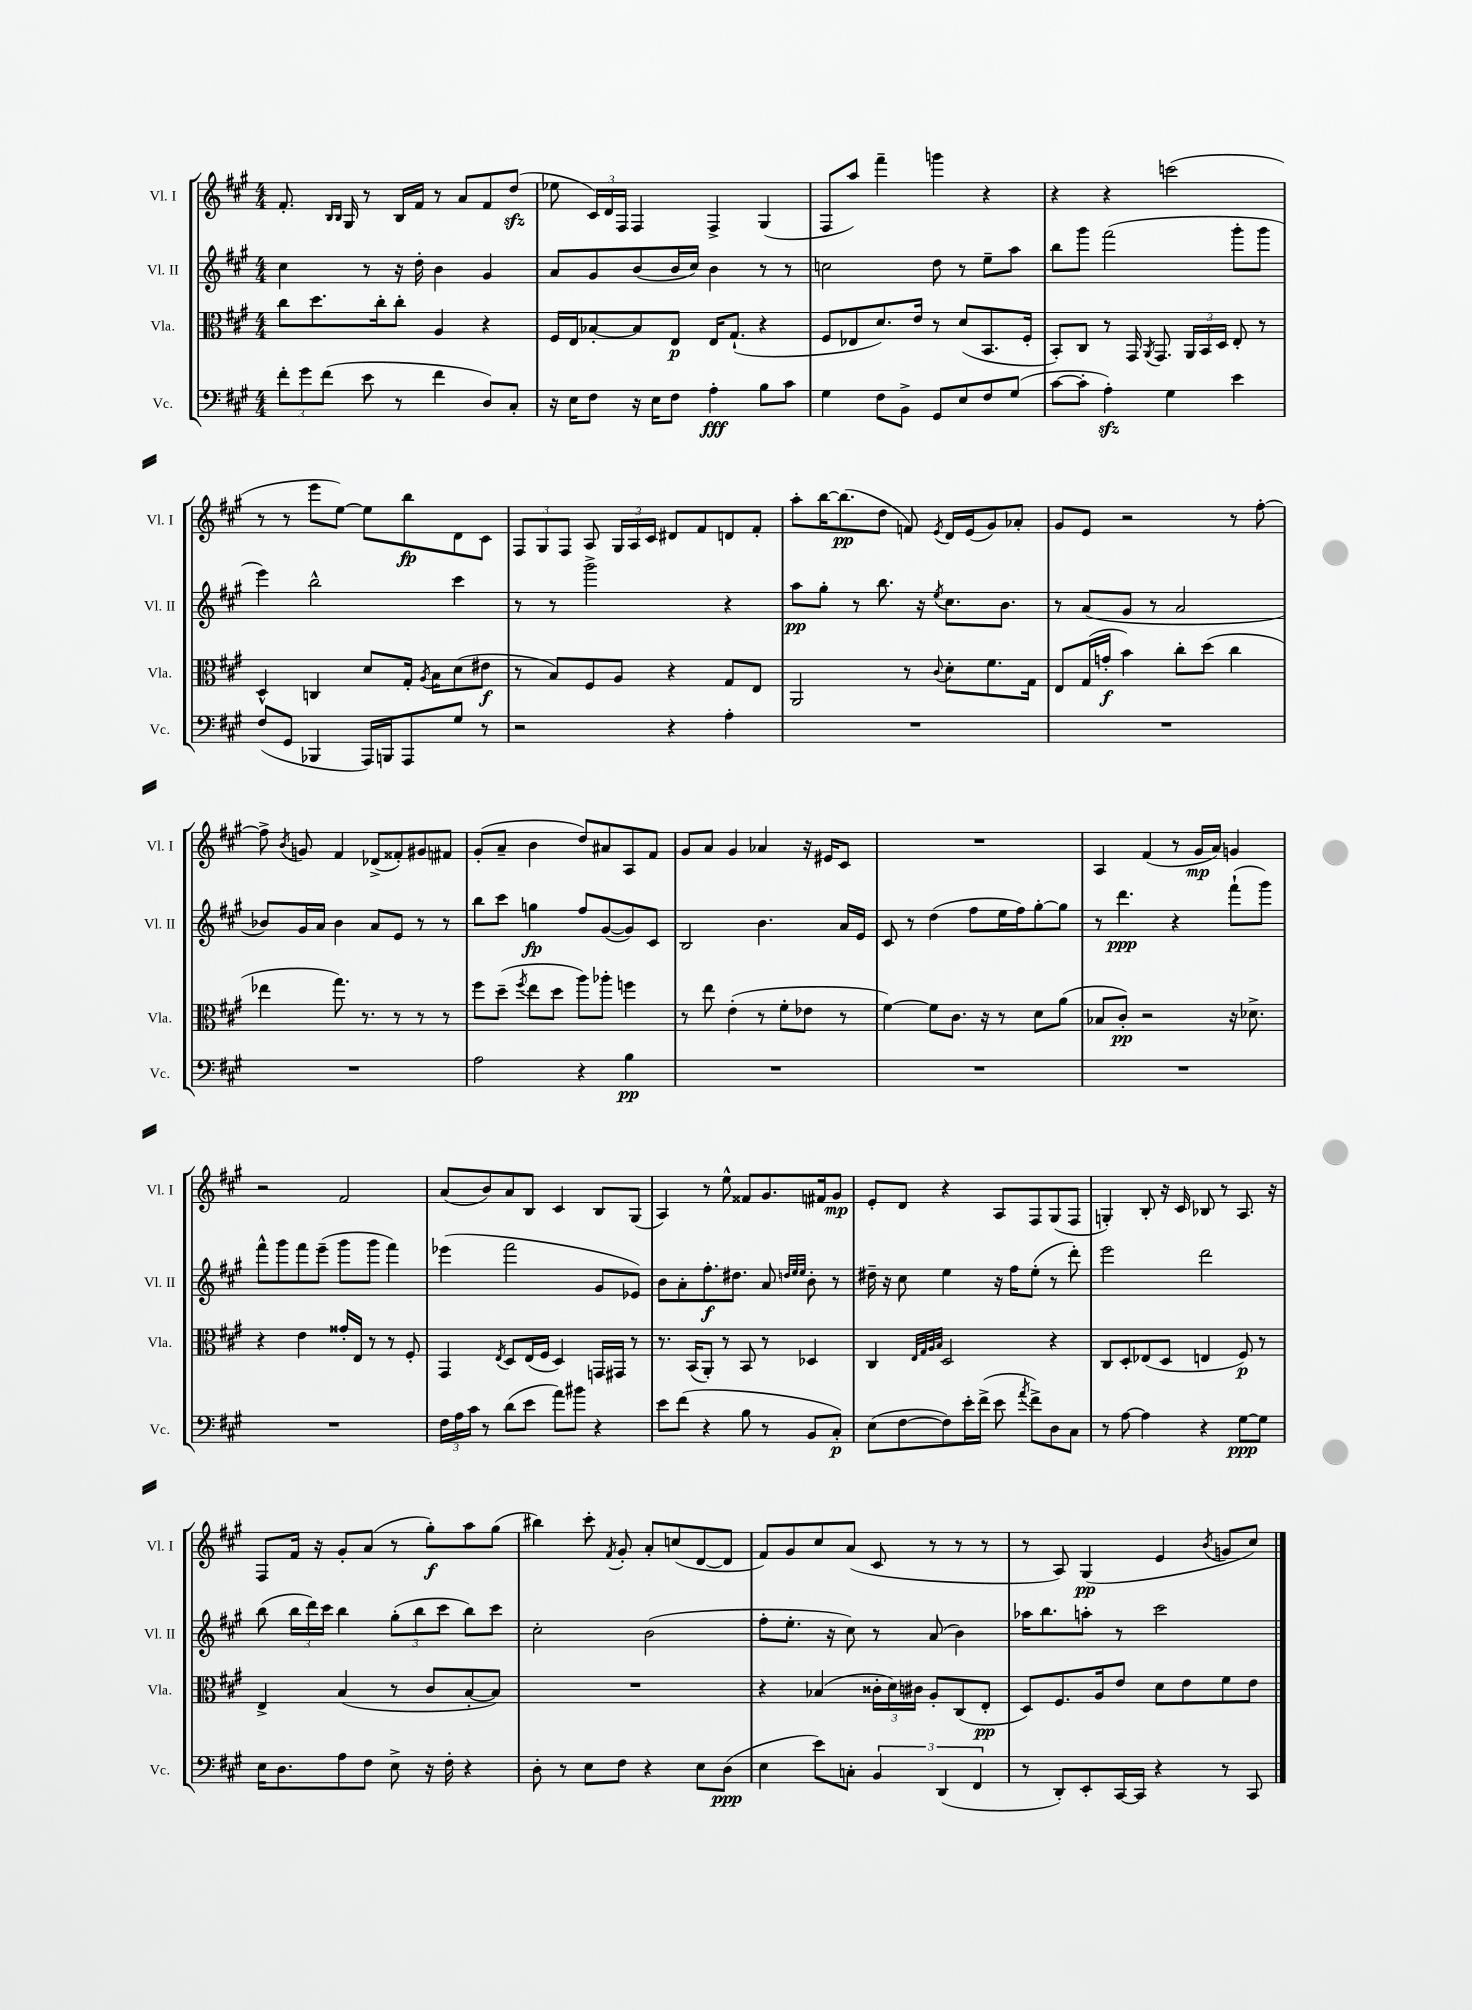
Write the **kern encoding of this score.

**kern	**dynam	**kern	**dynam	**kern	**dynam	**kern	**dynam
*part4	*part4	*part3	*part3	*part2	*part2	*part1	*part1
*staff4	*staff4	*staff3	*staff3	*staff2	*staff2	*staff1	*staff1
*I"Vc.	*	*I"Vla.	*	*I"Vl. II	*	*I"Vl. I	*
*I'Vc.	*	*I'Vla.	*	*I'Vl. II	*	*I'Vl. I	*
*clefF4	*	*clefC3	*	*clefG2	*	*clefG2	*
*k[f#c#g#]	*	*k[f#c#g#]	*	*k[f#c#g#]	*	*k[f#c#g#]	*
*M4/4	*	*M4/4	*	*M4/4	*	*M4/4	*
=105	=105	=105	=105	=105	=105	=105	=105
12f#'\L	.	8cc#\L	.	4cc#\	.	8.f#'/	.
12g#\	.	.	.	.	.	.	.
.	.	8.dd\	.	.	.	.	.
(12f#\J	.	.	.	.	.	.	.
.	.	.	.	.	.	16qqB/LL	.
.	.	.	.	.	.	16qqB/JJ	.
.	.	.	.	.	.	16G#/	.
8e\	.	.	.	8r	.	8r	.
.	.	16cc#'\k	.	.	.	.	.
8r	.	8cc#'\J	.	16r	.	16B/LL	.
.	.	.	.	16dd'\	.	16f#/JJ	.
4f#\	.	4A/	.	4b\	.	8r	.
.	.	.	.	.	.	8a/L	.
8D/L)	.	4r	.	4g#/	.	8f#/	.
8C#'/J	.	.	.	.	.	(8ddzz/J	.
=106	=106	=106	=106	=106	=106	=106	=106
16r	.	16F#/LL	.	8a/L	.	8ee-X\	.
16E\KL	.	16E/J	.	.	.	.	.
8F#\J	.	[8B-X'/	.	8g#/	.	24c#/LL)	.
.	.	.	.	.	.	24d/	.
.	.	.	.	.	.	24F#/JJ	.
16r	.	8B-/]	.	(8b/	.	4F#/	.
16E\KL	.	.	.	.	.	.	.
8F#\J	.	8E/J	p	16b/L	.	.	.
.	.	.	.	16cc#/JJ)	.	.	.
4A'\	fff	16E/KL	.	4b\	.	4F#^/	.
.	.	(8.G#`/J	.	.	.	.	.
8B\L	.	4r	.	8r	.	(4G#/	.
8c#\J	.	.	.	8r	.	.	.
=107	=107	=107	=107	=107	=107	=107	=107
4G#\	.	8F#/L	.	2ccn\	.	8F#/L	.
.	.	8E-X/	.	.	.	8aa/J)	.
8F#\L	.	8.d/)	.	.	.	4fff#~\	.
8BB^\J	.	.	.	.	.	.	.
.	.	16e/Jk	.	.	.	.	.
8GG#/L	.	8r	.	8dd\	.	4gggn\	.
8E/	.	(8d/L	.	8r	.	.	.
8F#/	.	8.BB/	.	8ee~\L	.	4r	.
(8G#/J	.	.	.	8aa\J	.	.	.
.	.	16F#'/Jk	.	.	.	.	.
=108	=108	=108	=108	=108	=108	=108	=108
[8c#\L	.	8BB'/L)	.	8bb\L	.	4r	.
8c#'\J]	.	8C#/J	.	8ggg#\J	.	.	.
4Azz'\)	.	8r	.	(2fff#\	.	4r	.
.	.	16GG#/	.	.	.	.	.
.	.	8qAA/	.	.	.	.	.
.	.	8.GG#/	.	.	.	.	.
4G#\	.	.	.	.	.	(2cccn\	.
.	.	24AA/LL	.	.	.	.	.
.	.	24BB/	.	.	.	.	.
.	.	24D/JJ	.	.	.	.	.
4e\	.	8E'/	.	8ggg#'\L	.	.	.
.	.	8r	.	8ggg#\J	.	.	.
!!LO:LB:g=z
=109	=109	=109	=109	=109	=109	=109	=109
(8F#/L	.	4D^^/	.	4eee\)	.	8r	.
8GG#/J	.	.	.	.	.	8r	.
4BBB-X/	.	4Cn/	.	2bb^^\	.	8eee\L	.
.	.	.	.	.	.	[8ee\J)	.
16AAA/LL)	.	8d/L	.	.	.	8ee\L]	.
16BBBn/J	.	.	.	.	.	.	.
8AAA/	.	16G#'/Jk	.	.	.	8bb\	fp
.	.	8qA/	.	.	.	.	.
.	.	16B\KL	.	.	.	.	.
8G#/J	.	(8d\	.	4ccc#\	.	8d\	.
8r	.	8e#X\J	f	.	.	8c#\J	.
=110	=110	=110	=110	=110	=110	=110	=110
2r	.	8r	.	8r	.	12F#/L	.
.	.	.	.	.	.	12G#/	.
.	.	8B/L)	.	8r	.	.	.
.	.	.	.	.	.	12F#/J	.
.	.	8F#/	.	2ggg#^\	.	8A/	.
.	.	8A/J	.	.	.	24G#/LL	.
.	.	.	.	.	.	24A/	.
.	.	.	.	.	.	24c#/JJ	.
4r	.	4r	.	.	.	8d#X/L	.
.	.	.	.	.	.	8f#/	.
4A'\	.	8G#/L	.	4r	.	8dn/	.
.	.	8E/J	.	.	.	8f#'/J	.
=111	=111	=111	=111	=111	=111	=111	=111
1r	.	2AA/	.	8aa\L	pp	8aa'\L	.
.	.	.	.	8gg#'\J	.	[16bb\K	.
.	.	.	.	.	.	(8.bb\]	pp
.	.	.	.	8r	.	.	.
.	.	.	.	8.bb\	.	8dd\J	.
.	.	8r	.	.	.	8fn/)	.
.	.	.	.	16r	.	.	.
.	.	8qqc#/	.	8qee/	.	8qe/	.
.	.	8d'\L	.	8.cc#\L	.	16d/LL	.
.	.	.	.	.	.	(16e/J	.
.	.	8.f#\	.	.	.	8g#/)	.
.	.	.	.	8.b\J	.	.	.
.	.	.	.	.	.	8a-X'/J	.
.	.	16G#\Jk	.	.	.	.	.
=112	=112	=112	=112	=112	=112	=112	=112
1r	.	8E/L	.	8r	.	8g#/L	.
.	.	(16G#/L	.	(8a/L	.	8e/J	.
.	.	16gn'/JJ	f	.	.	.	.
.	.	4b\)	.	8g#/J	.	2r	.
.	.	.	.	8r	.	.	.
.	.	8cc#'\L	.	2a/	.	.	.
.	.	(8dd\J	.	.	.	.	.
.	.	4cc#\	.	.	.	8r	.
.	.	.	.	.	.	[8ff#'\	.
!!LO:LB:g=z
=113	=113	=113	=113	=113	=113	=113	=113
1r	.	4ee-X\	.	8b-X/L)	.	8ff#^\]	.
.	.	.	.	.	.	8qb/	.
.	.	.	.	16g#/L	.	8gn/	.
.	.	.	.	16a/JJ	.	.	.
.	.	8.gg#\)	.	4b-\	.	4f#/	.
.	.	8.r	.	.	.	.	.
.	.	.	.	8a/L	.	(8d-X^/L	.
.	.	8r	.	8e/J	.	8f##X'/)	.
.	.	8r	.	8r	.	8g#X/	.
.	.	8r	.	8r	.	8f#X/J	.
=114	=114	=114	=114	=114	=114	=114	=114
2A\	.	8ff#\L	.	8bb\L	.	(8g#'/L	.
.	.	(8dd~\J	.	8ccc#\J	.	8a~/J	.
.	.	8qff#/	.	.	.	.	.
.	.	8ee\L	.	4ggn\	fp	4b\	.
.	.	8dd\J	.	.	.	.	.
4r	.	8aa\L)	.	8ff#/L	.	8dd/L)	.
.	.	8aa-X'\J	.	([8g#/	.	8a#X/	.
4B\	pp	4ffn\	.	8g#/])	.	8A/	.
.	.	.	.	8c#/J	.	8f#/J	.
=115	=115	=115	=115	=115	=115	=115	=115
1r	.	8r	.	2B/	.	8g#/L	.
.	.	8ee\	.	.	.	8a/J	.
.	.	(4e'\	.	.	.	4g#/	.
.	.	8r	.	4.b\	.	4a-X/	.
.	.	8f#'\L	.	.	.	.	.
.	.	8e-X\J	.	.	.	16r	.
.	.	.	.	.	.	16e#X/KL	.
.	.	8r	.	16a/LL	.	8c#/J	.
.	.	.	.	16e/JJ	.	.	.
=116	=116	=116	=116	=116	=116	=116	=116
1r	.	[4f#\)	.	8c#/	.	1r	.
.	.	.	.	8r	.	.	.
.	.	8f#\L]	.	(4dd\	.	.	.
.	.	8.c#\J	.	.	.	.	.
.	.	.	.	8ff#\L	.	.	.
.	.	16r	.	.	.	.	.
.	.	8r	.	16ee\L	.	.	.
.	.	.	.	16ff#\J)	.	.	.
.	.	8d\L	.	[8gg#'\	.	.	.
.	.	(8a\J	.	8gg#\J]	.	.	.
=117	=117	=117	=117	=117	=117	=117	=117
1r	.	8B-X/L	.	8r	.	4A/	.
.	.	8c#'/J)	pp	4.ddd\	ppp	.	.
.	.	2r	.	.	.	(4f#/	.
.	.	.	.	4r	.	8r	.
.	.	.	.	.	.	16g#/LL	mp
.	.	.	.	.	.	16a/JJ)	.
.	.	16r	.	(8fff#`\L	.	4gn/	.
.	.	8.d-X^\	.	.	.	.	.
.	.	.	.	8ggg#\J)	.	.	.
!!LO:LB:g=z
=118	=118	=118	=118	=118	=118	=118	=118
1r	.	4r	.	8fff#^^\L	.	2r	.
.	.	.	.	8ggg#\	.	.	.
.	.	4e\	.	8fff#\	.	.	.
.	.	.	.	(8eee~\J	.	.	.
.	.	16g##X'/LL	.	8ggg#\L	.	2f#/	.
.	.	16E/JJ	.	.	.	.	.
.	.	8r	.	8ggg#\J	.	.	.
.	.	8r	.	4fff#\)	.	.	.
.	.	8F#'/	.	.	.	.	.
=119	=119	=119	=119	=119	=119	=119	=119
24F#\LL	.	4GG#/	.	(4eee-X\	.	(8a/L	.
24A\	.	.	.	.	.	.	.
24c#\JJ	.	.	.	.	.	.	.
8r	.	.	.	.	.	8b/)	.
.	.	8qE/	.	.	.	.	.
(8d\L	.	8D/L	.	2fff#\	.	8a/	.
8e\J	.	(16E/L	.	.	.	8B/J	.
.	.	16F#/JJ	.	.	.	.	.
8a\L)	.	4D/)	.	.	.	4c#/	.
8b#X\J	.	.	.	.	.	.	.
4r	.	16GGn/LL	.	8g#/L	.	8B/L	.
.	.	16GG#X/JJ	.	.	.	.	.
.	.	8r	.	8e-X/J)	.	(8G#/J	.
=120	=120	=120	=120	=120	=120	=120	=120
8e\L	.	8.r	.	8b\L	.	4A/)	.
(8f#\J	.	.	.	8a'\	.	.	.
.	.	(16BB/KL	.	.	.	.	.
4r	.	8AA'/J)	.	8.ff#'\	f	8r	.
.	.	8r	.	.	.	8ee^^\	.
.	.	.	.	8.dd#X\J	.	.	.
8B\	.	8BB/	.	.	.	8f##X/L	.
8r	.	8r	.	8a/	.	8.g#/	.
.	.	.	.	32qqddn/LLL	.	.	.
.	.	.	.	32qqee/	.	.	.
.	.	.	.	32qqee/JJJ	.	.	.
8BB/L	.	4D-X/	.	8b'\	.	.	.
.	.	.	.	.	.	16f#X/k	.
8C#'/J)	p	.	.	8r	.	8g#/J	mp
=121	=121	=121	=121	=121	=121	=121	=121
(8E\L	.	4C#/	.	16dd#X~\	.	8e'/L	.
.	.	.	.	16r	.	.	.
[8F#\	.	.	.	8cc#\	.	8d/J	.
.	.	32qqE/LLL	.	.	.	.	.
.	.	32qqG#/	.	.	.	.	.
.	.	32qqA/	.	.	.	.	.
.	.	32qqB/JJJ	.	.	.	.	.
8F#\])	.	2D/	.	4ee\	.	4r	.
16e'\L	.	.	.	.	.	.	.
(16f#^\JJ	.	.	.	.	.	.	.
8e\	.	.	.	16r	.	8A/L	.
.	.	.	.	16ff#\KL	.	.	.
8qa/	.	.	.	.	.	.	.
8f#^\L)	.	.	.	(8ee'\J	.	8F#/	.
8D\	.	4r	.	8r	.	(8G#/	.
8C#\J	.	.	.	8ddd'\)	.	8F#/J	.
=122	=122	=122	=122	=122	=122	=122	=122
8r	.	8C#/L	.	2eee\	.	4Gn'/)	.
[8A\	.	8D'/	.	.	.	.	.
4A\]	.	(8E-X/	.	.	.	8B'/	.
.	.	8D/J	.	.	.	16r	.
.	.	.	.	.	.	16c#/	.
4r	.	4En/	.	2ddd\	.	8B-X/	.
.	.	.	.	.	.	8r	.
[8G#\L	ppp	8F#/)	p	.	.	8.A/	.
8G#\J]	.	8r	.	.	.	.	.
.	.	.	.	.	.	16r	.
!!LO:LB:g=z
=123	=123	=123	=123	=123	=123	=123	=123
16E\KL	.	4E^/	.	(8bb\	.	8F#/L	.
8.D\	.	.	.	.	.	.	.
.	.	.	.	24bb\LL	.	16f#/Jk	.
.	.	.	.	24ddd\)	.	.	.
.	.	.	.	.	.	16r	.
.	.	.	.	24ccc#\JJ	.	.	.
8A\	.	(4B/	.	4bb\	.	8g#'/L	.
8F#\J	.	.	.	.	.	(8a/J	.
8E^\	.	8r	.	(12gg#'\L	.	8r	.
.	.	.	.	12bb\	.	.	.
16r	.	8c#/L	.	.	.	8gg#'\L)	f
.	.	.	.	12ccc#\J	.	.	.
16F#'\	.	.	.	.	.	.	.
4r	.	[8B'/	.	8bb\L)	.	8aa\	.
.	.	8B/J])	.	8ccc#\J	.	(8gg#\J	.
=124	=124	=124	=124	=124	=124	=124	=124
8D'\	.	1r	.	2cc#'\	.	4bb#X\)	.
8r	.	.	.	.	.	.	.
8E\L	.	.	.	.	.	8ccc#'\	.
.	.	.	.	.	.	8qf#/	.
8F#\J	.	.	.	.	.	8g#'/	.
4r	.	.	.	(2b\	.	8a'/L	.
.	.	.	.	.	.	(8ccn/	.
8E\L	.	.	.	.	.	[8d/	.
(8D\J	ppp	.	.	.	.	8d/J]	.
=125	=125	=125	=125	=125	=125	=125	=125
4E\	.	4r	.	8ff#'\L	.	8f#/L)	.
.	.	.	.	8.ee'\J	.	8g#/	.
8e\L)	.	(4B-X/	.	.	.	8cc#/	.
.	.	.	.	16r	.	.	.
8Cn'\J	.	.	.	8cc#\)	.	(8a/J	.
6BB/	.	24c##X'\LL	.	8r	.	8c#/	.
.	.	24d\)	.	.	.	.	.
.	.	24c#X\JJ	.	.	.	.	.
.	.	8A'/L	.	(8a/	.	8r	.
(6DD/	.	.	.	.	.	.	.
.	.	(8C#/	.	4b\)	.	8r	.
6FF#/	.	.	.	.	.	.	.
.	.	8E'/J	pp	.	.	8r	.
=126	=126	=126	=126	=126	=126	=126	=126
8r	.	8D/L)	.	16aa-X\KL	.	8r	.
.	.	.	.	8.bb\	.	.	.
8DD'/L)	.	8.F#/	.	.	.	8A/)	.
8EE'/	.	.	.	8aan'\J	.	(4G#/	pp
.	.	16A/k	.	.	.	.	.
[16CC#/L	.	8e/J	.	8r	.	.	.
16CC#/JJ]	.	.	.	.	.	.	.
4r	.	8d\L	.	2ccc#\	.	4e/	.
.	.	8e\	.	.	.	.	.
.	.	.	.	.	.	8qb/	.
8r	.	8f#\	.	.	.	8gn/L	.
8CC#/	.	8e\J	.	.	.	8cc#/J)	.
==	==	==	==	==	==	==	==
*-	*-	*-	*-	*-	*-	*-	*-
